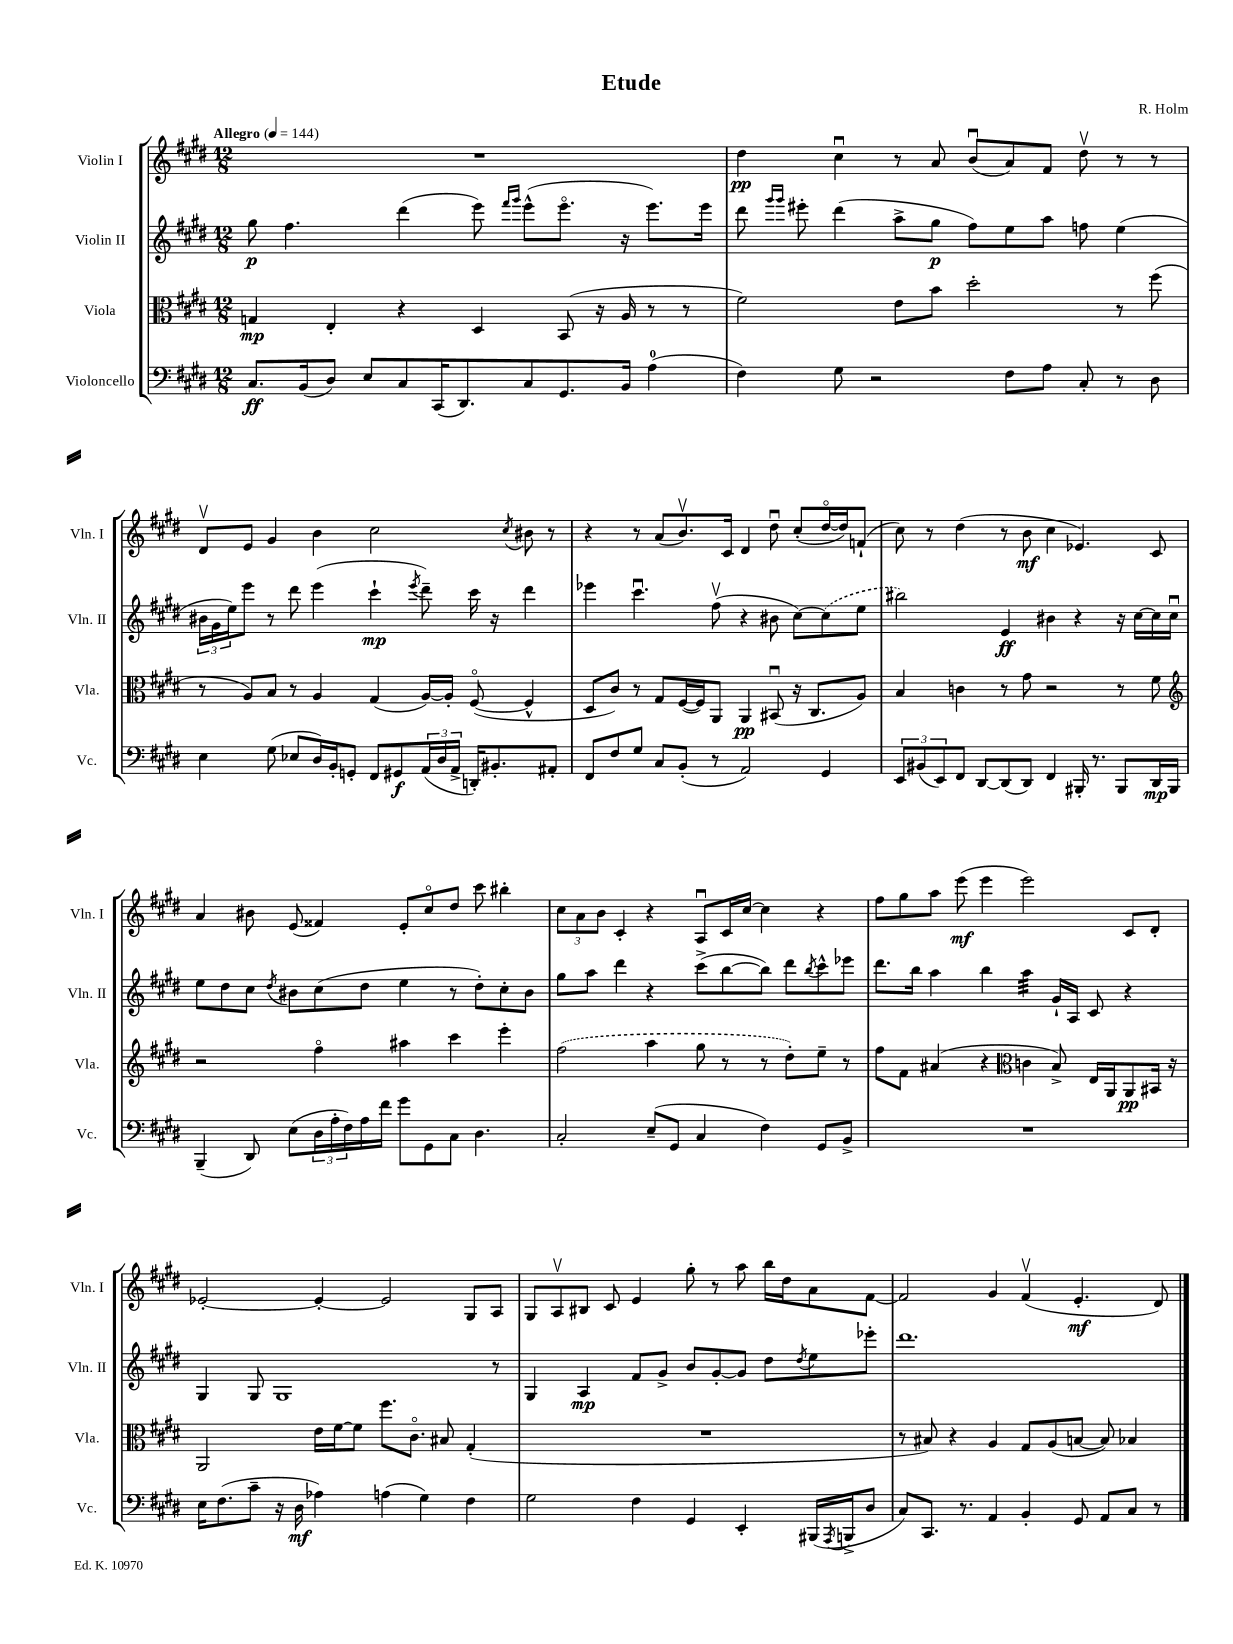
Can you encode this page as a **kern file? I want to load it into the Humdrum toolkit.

**kern	**dynam	**kern	**dynam	**kern	**dynam	**kern	**dynam
*part4	*part4	*part3	*part3	*part2	*part2	*part1	*part1
*staff4	*staff4	*staff3	*staff3	*staff2	*staff2	*staff1	*staff1
*I"Violoncello	*	*I"Viola	*	*I"Violin II	*	*I"Violin I	*
*I'Vc.	*	*I'Vla.	*	*I'Vln. II	*	*I'Vln. I	*
*clefF4	*	*clefC3	*	*clefG2	*	*clefG2	*
*k[f#c#g#d#]	*	*k[f#c#g#d#]	*	*k[f#c#g#d#]	*	*k[f#c#g#d#]	*
*M12/8	*	*M12/8	*	*M12/8	*	*M12/8	*
*MM144	*	*MM144	*	*MM144	*	*MM144	*
=1	=1	=1	=1	=1	=1	=1	=1
!	!	!	!	!	!	!LO:TX:a:B:t=Allegro	!
8.C#/L	ff	4Gn/	mp	8gg#\	p	1.r	.
.	.	.	.	4.ff#\	.	.	.
(16BB/k	.	.	.	.	.	.	.
8D#/J)	.	4E'/	.	.	.	.	.
8E/L	.	.	.	.	.	.	.
8C#/	.	4r	.	(4ddd#\	.	.	.
(16CC#/K	.	.	.	.	.	.	.
8.DD#/)	.	.	.	.	.	.	.
.	.	4D#/	.	8eee\)	.	.	.
.	.	.	.	16qqfff#/LL	.	.	.
.	.	.	.	16qqggg#/JJ	.	.	.
8C#/	.	.	.	(8eee^^\L	.	.	.
8.GG#/	.	(8BB/	.	8.eee\J	.	.	.
.	.	16r	.	.	.	.	.
16BB/Jk	.	16A/	.	16r	.	.	.
(4A\	.	8r	.	8.eee\L)	.	.	.
.	.	8r	.	.	.	.	.
.	.	.	.	16eee\Jk	.	.	.
=2	=2	=2	=2	=2	=2	=2	=2
4F#\)	.	2f#\)	.	8ddd#\	.	4dd#\	pp
.	.	.	.	16qqggg#/LL	.	.	.
.	.	.	.	16qqggg#/JJ	.	.	.
.	.	.	.	8eee#X'\	.	.	.
8G#\	.	.	.	(4ddd#\	.	4cc#u\	.
2r	.	.	.	.	.	.	.
.	.	8e\L	.	8aa^\L	.	8r	.
.	.	8b\J	.	8gg#\J	p	8a/	.
.	.	2dd#'\	.	8ff#\L)	.	(8bu/L	.
8F#\L	.	.	.	8ee\	.	8a/)	.
8A\J	.	.	.	8aa\J	.	8f#/J	.
8C#'/	.	.	.	8ffn\	.	8dd#v\	.
8r	.	8r	.	(4ee\	.	8r	.
8D#\	.	(8ff#\	.	.	.	8r	.
!!LO:LB:g=z
=3	=3	=3	=3	=3	=3	=3	=3
4E\	.	8r	.	24b#X\LL	.	8d#v/L	.
.	.	.	.	24g#\	.	.	.
.	.	.	.	24ee\J)	.	.	.
.	.	8A/L)	.	8eee\J	.	8e/J	.
(8G#\	.	8B/J	.	8r	.	4g#/	.
8E-X/L	.	8r	.	8ddd#\	.	.	.
16D#/L)	.	4A/	.	(4eee\	.	4b\	.
16BB'/J	.	.	.	.	.	.	.
8GGn'/J	.	.	.	.	.	.	.
8FF#/L	.	(4G#/	.	4ccc#`\	mp	2cc#\	.
8GG#X/	f	.	.	.	.	.	.
.	.	.	.	8qeee/	.	.	.
(24AA/L	.	[16A/LL)	.	8ddd#~\)	.	.	.
24D#/	.	.	.	.	.	.	.
.	.	16A'/JJ]	.	.	.	.	.
24AA^/JJ	.	.	.	.	.	.	.
16DDn'/KL)	.	([8F#/	.	16ccc#\	.	.	.
8.BB#X'/	.	.	.	16r	.	.	.
.	.	.	.	.	.	8qcc#/	.
.	.	4F#^^/]	.	4ddd#\	.	8b#X\	.
8AA#X'/J	.	.	.	.	.	8r	.
=4	=4	=4	=4	=4	=4	=4	=4
8FF#/L	.	8D#/L	.	4eee-X\	.	4r	.
8F#/	.	8c#/J)	.	.	.	.	.
8G#/J	.	8r	.	4.ccc#u\	.	8r	.
8C#/L	.	8G#/L	.	.	.	(8a/L	.
(8BB'/J	.	([16F#/L	.	.	.	8.bv/)	.
.	.	16F#/J])	.	.	.	.	.
8r	.	8AA/J	.	(8ff#v\	.	.	.
.	.	.	.	.	.	16c#/Jk	.
2AA/)	.	4AA/	pp	4r	.	4d#/	.
.	.	(8BB#Xu/	.	8b#X\	.	8dd#u\	.
.	.	16r	.	[8cc#\L)	.	(8cc#'/L	.
.	.	8.C#/L	.	.	.	.	.
4GG#/	.	.	.	(8cc#\]	.	[16dd#/L	.
.	.	.	.	.	.	16dd#/J])	.
.	.	8A/J)	.	8ee\J	.	(8fn`/J	.
=5	=5	=5	=5	=5	=5	=5	=5
12EE/L	.	4B/	.	2bb#X\)	.	8cc#\)	.
(12BB#X/	.	.	.	.	.	.	.
.	.	.	.	.	.	8r	.
12EE/)	.	.	.	.	.	.	.
8FF#/J	.	4cn\	.	.	.	(4dd#\	.
[8DD#/L	.	.	.	.	.	.	.
(8DD#/]	.	8r	.	4e/	ff	8r	.
8DD#/J)	.	8g#\	.	.	.	8b\	mf
4FF#/	.	2r	.	4b#X\	.	4cc#\	.
16BBB#X'/	.	.	.	4r	.	4.e-X/)	.
8.r	.	.	.	.	.	.	.
8BBB#/L	.	8r	.	16r	.	.	.
.	.	.	.	[16cc#\LL	.	.	.
16DD#/L	mp	8f#\	.	16cc#\]	.	8c#/	.
16BBB#/JJ	.	.	.	16cc#u\JJ	.	.	.
!!LO:LB:g=z
=6	=6	=6	=6	=6	=6	=6	=6
*	*	*clefG2	*	*	*	*	*
(4BBB~/	.	2r	.	8ee\L	.	4a/	.
.	.	.	.	8dd#\	.	.	.
8DD#/)	.	.	.	8cc#\J	.	8b#X\	.
.	.	.	.	8qdd#/	.	.	.
(8E\L	.	.	.	8b#X\L	.	(8e/	.
24D#\L	.	4ff#\	.	(8cc#\	.	4f##X/)	.
24A'\	.	.	.	.	.	.	.
24F#\)	.	.	.	.	.	.	.
16A\	.	.	.	8dd#\J	.	.	.
16f#\JJ	.	.	.	.	.	.	.
8g#\L	.	4aa#X\	.	4ee\	.	8e'/L	.
8GG#\	.	.	.	.	.	8cc#/	.
8C#\J	.	4ccc#\	.	8r	.	8dd#/J	.
4.D#\	.	.	.	8dd#'\L)	.	8ccc#\	.
.	.	4eee'\	.	8cc#'\	.	4bb#X'\	.
.	.	.	.	8b#\J	.	.	.
=7	=7	=7	=7	=7	=7	=7	=7
2C#'/	.	(2ff#\	.	8gg#\L	.	12cc#\L	.
.	.	.	.	.	.	12a\	.
.	.	.	.	8aa\J	.	.	.
.	.	.	.	.	.	12b\J	.
.	.	.	.	4ddd#\	.	4c#'/	.
(8E~/L	.	4aa\	.	4r	.	4r	.
8GG#/J	.	.	.	.	.	.	.
4C#/	.	8gg#\	.	(8ccc#^\L	.	8Au/L	.
.	.	8r	.	[8bb\	.	16c#/L	.
.	.	.	.	.	.	[16cc#/JJ	.
4F#\)	.	8r	.	8bb\J])	.	4cc#\]	.
.	.	8dd#'\L)	.	8ddd#\L	.	.	.
.	.	.	.	8qbb/	.	.	.
8GG#/L	.	8ee~\J	.	8ccc#^^\	.	4r	.
8BB^/J	.	8r	.	8eee-X\J	.	.	.
=8	=8	=8	=8	=8	=8	=8	=8
1.r	.	8ff#\L	.	8.ddd#\L	.	8ff#\L	.
.	.	8f#\J	.	.	.	8gg#\	.
.	.	.	.	16bb\Jk	.	.	.
.	.	(4a#X/	.	4aa\	.	8aa\J	.
.	.	.	.	.	.	(8eee\	mf
.	.	4r	.	4bb\	.	4eee\	.
*	*	*clefC3	*	*	*	*	*
*	*	*	*	*tremolo	*	*	*
.	.	4cn\	.	32aa\LLL	.	2eee\)	.
.	.	.	.	32aa\	.	.	.
.	.	.	.	32aa\	.	.	.
.	.	.	.	32aa\	.	.	.
.	.	.	.	32aa\	.	.	.
.	.	.	.	32aa\	.	.	.
.	.	.	.	32aa\	.	.	.
.	.	.	.	32aa\JJJ	.	.	.
*	*	*	*	*Xtremolo	*	*	*
.	.	8B^/)	.	16g#`/LL	.	.	.
.	.	.	.	16A/JJ	.	.	.
.	.	16E/LL	.	8c#/	.	.	.
.	.	16AA/J	.	.	.	.	.
.	.	8AA/	pp	4r	.	8c#/L	.
.	.	16BB#X/Jk	.	.	.	8d#'/J	.
.	.	16r	.	.	.	.	.
!!LO:LB:g=z
=9	=9	=9	=9	=9	=9	=9	=9
16E\KL	.	2AA/	.	4G#/	.	[2e-X'/	.
(8.F#\	.	.	.	.	.	.	.
8c#~\J	.	.	.	8G#/	.	.	.
16r	.	.	.	1G#	.	.	.
16D#\	mf	.	.	.	.	.	.
4A-X\)	.	16e\LL	.	.	.	4e-'/_	.
.	.	[16f#\J	.	.	.	.	.
.	.	8f#\J]	.	.	.	.	.
(4An\	.	8.ff#\L	.	.	.	2e-/]	.
.	.	8.c#\J	.	.	.	.	.
4G#\)	.	.	.	.	.	.	.
.	.	8B#X/	.	.	.	.	.
4F#\	.	(4G#'/	.	.	.	8G#/L	.
.	.	.	.	8r	.	8A/J	.
=10	=10	=10	=10	=10	=10	=10	=10
2G#\	.	1.r	.	4G#/	.	8G#/L	.
.	.	.	.	.	.	8Av/	.
.	.	.	.	4A/	mp	8B#X/J	.
.	.	.	.	.	.	8c#/	.
4F#\	.	.	.	8f#/L	.	4e/	.
.	.	.	.	8g#^/J	.	.	.
4GG#/	.	.	.	8b/L	.	8gg#'\	.
.	.	.	.	[8g#'/	.	8r	.
4EE'/	.	.	.	8g#/J]	.	8aa\	.
.	.	.	.	8dd#\L	.	16bb\LL	.
.	.	.	.	.	.	16dd#\J	.
.	.	.	.	8qdd#/	.	.	.
(16BBB#X/LL	.	.	.	8ee\	.	8a\	.
8qAAA/	.	.	.	.	.	.	.
16BBBn^/J	.	.	.	.	.	.	.
8D#/J	.	.	.	8eee-X'\J	.	[8f#\J	.
=11	=11	=11	=11	=11	=11	=11	=11
8C#/L)	.	8r	.	1.ddd#	.	2f#/]	.
8.CC#/J	.	8B#X/)	.	.	.	.	.
.	.	4r	.	.	.	.	.
8.r	.	.	.	.	.	.	.
4AA/	.	4A/	.	.	.	4g#/	.
4BB'/	.	8G#/L	.	.	.	(4f#v/	.
.	.	(8A/	.	.	.	.	.
8GG#/	.	[8Bn/J	.	.	.	4.e'/	mf
8AA/L	.	8B/])	.	.	.	.	.
8C#/J	.	4B-X/	.	.	.	.	.
8r	.	.	.	.	.	8d#/)	.
==	==	==	==	==	==	==	==
*-	*-	*-	*-	*-	*-	*-	*-
